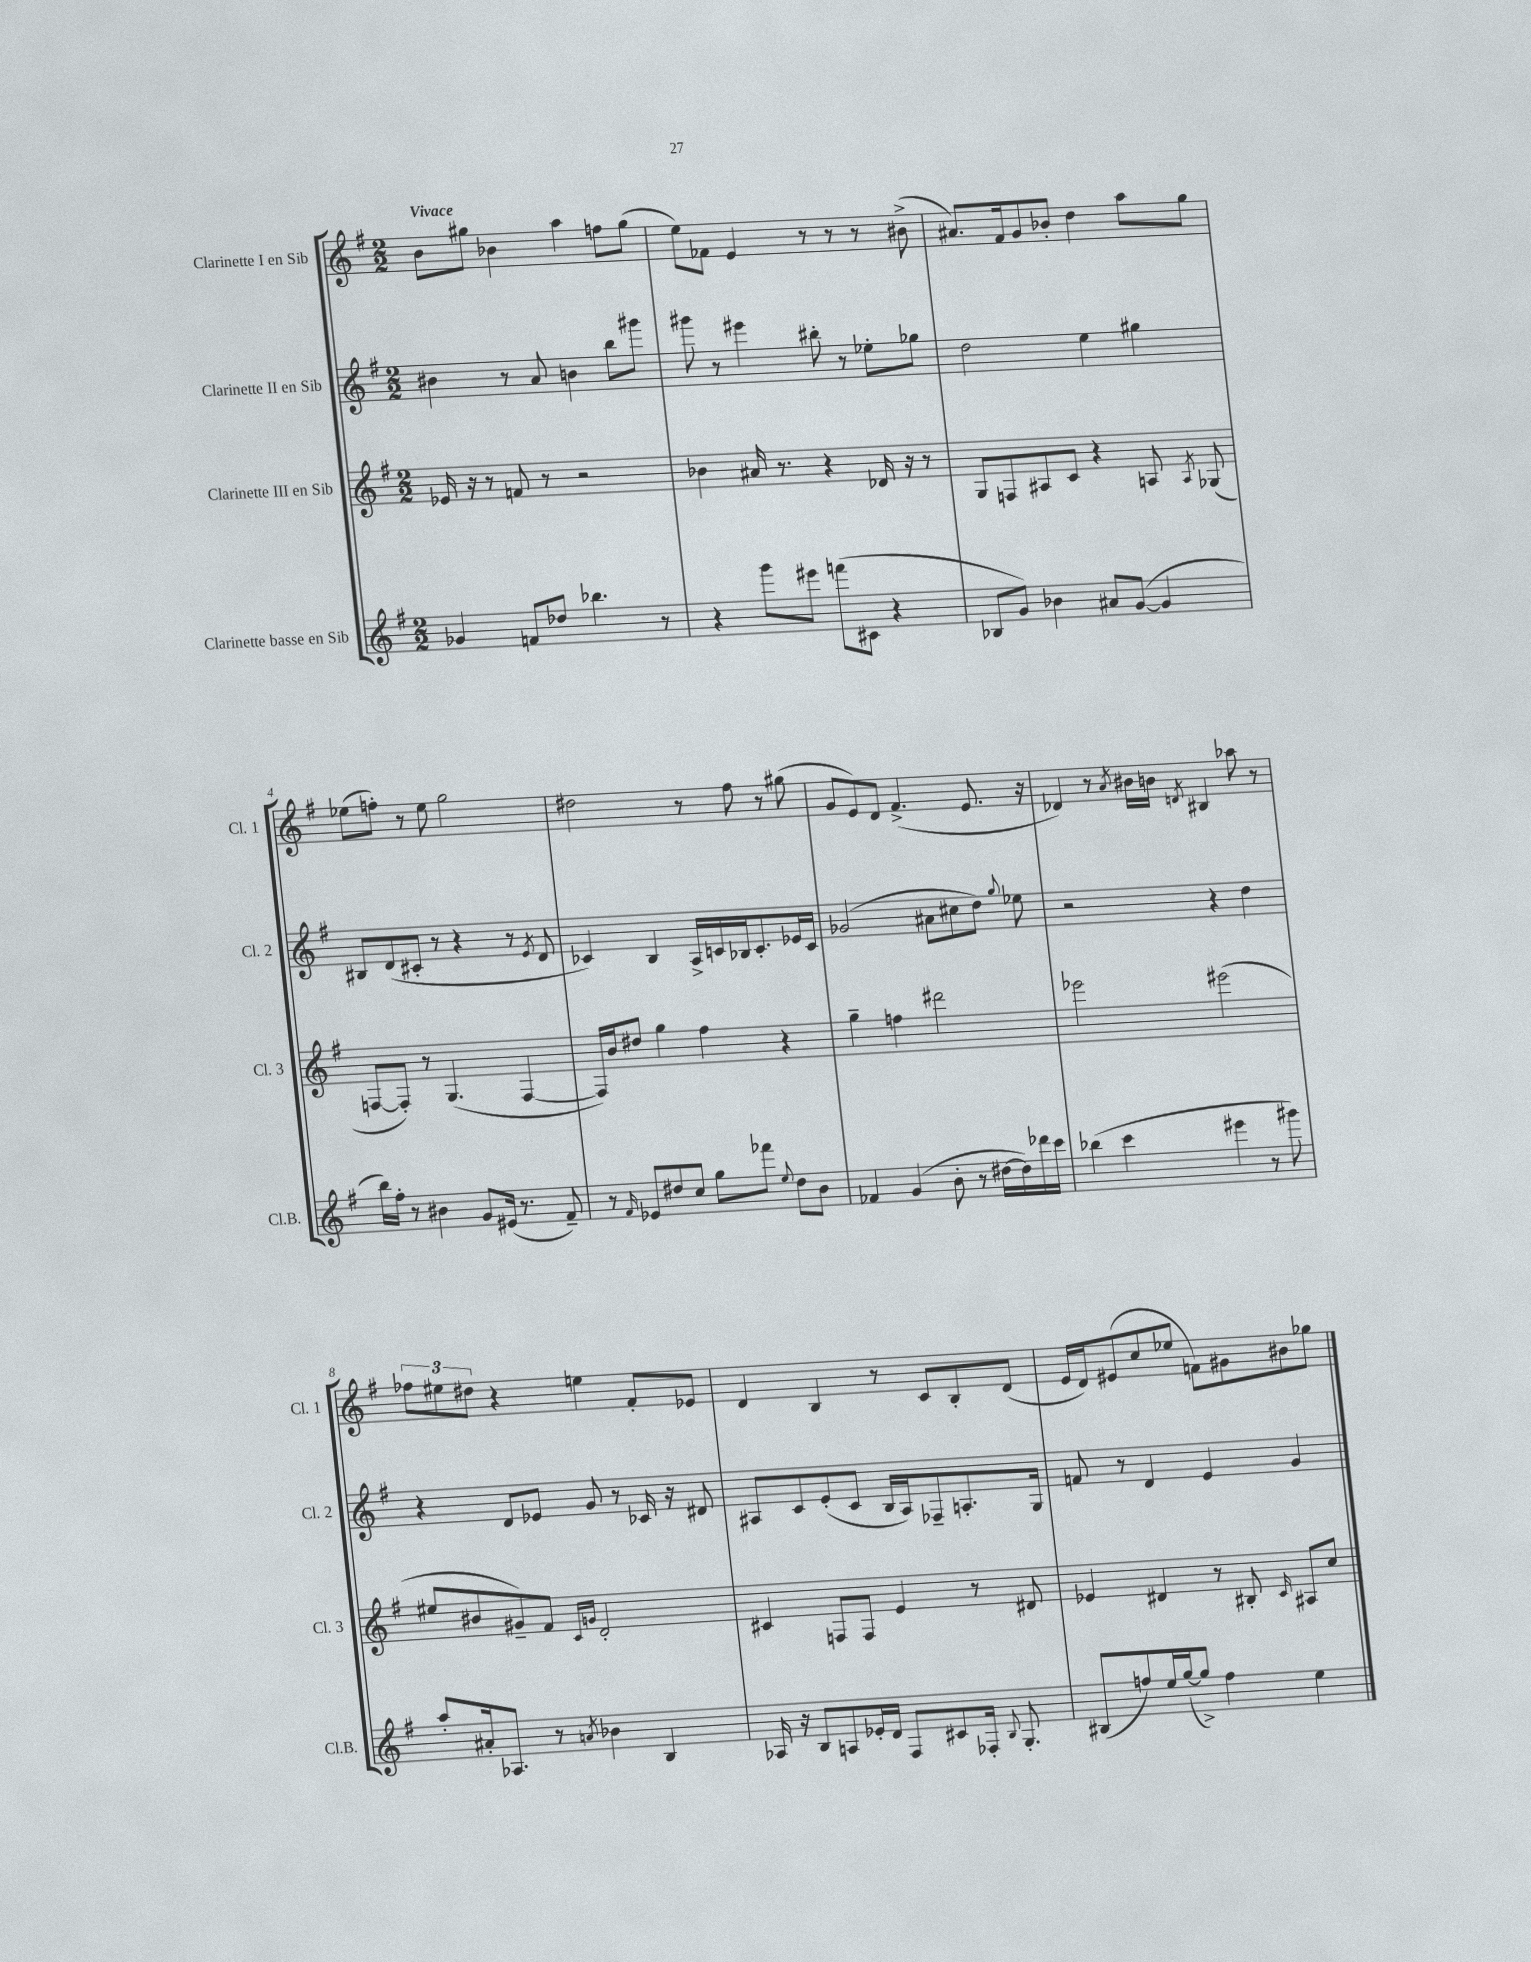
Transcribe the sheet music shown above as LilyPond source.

<<
\new StaffGroup <<
\new Staff = "s0" \with { instrumentName = "Clarinette I en Sib" shortInstrumentName = "Cl. 1" } {
    \clef treble \key g \major \numericTimeSignature \time 2/2 \tempo "Vivace"
    \autoBeamOff b'8[ gis''8] bes'4 a''4 f''8[ gis''8]( |
    e''8[) fes'8] e'4 r8 r8 r8 bis'8->( |
    ais'8.[) fis'16 g'8 bes'8]-. d''4 a''8[ g''8] |
    ees''8[( f''8]-.) r8 ees''8 g''2 |
    dis''2 r8 fis''8 r8 gis''8( |
    g'8[ e'8) d'8] fis'4.->( e'8. r16 |
    des'4) r8 \acciaccatura { a'8 } bis'16[ b'16] \acciaccatura { d'8 } bis4 aes''8 r8 |
    \tuplet 3/2 { fes''8[ eis''8 dis''8] } r4 e''4 fis'8[-. ees'8] |
    d'4 b4 r8 c'8[ b8-. d'8]( |
    e'16[ d'16) eis'8( c''8 ees''8] f'8[) gis'8 bis'8 ges''8] \bar "|." |
}
\new Staff = "s1" \with { instrumentName = "Clarinette II en Sib" shortInstrumentName = "Cl. 2" } {
    \clef treble \key g \major \numericTimeSignature \time 2/2
    \autoBeamOff bis'4 r8 a'8 b'4 b''8[ gis'''8] |
    gis'''8 r8 eis'''4 bis''8-. r8 ees''8[-. ges''8] |
    d''2 e''4 gis''4 |
    bis8[ d'8( cis'8]-. r8 r4 r8 \acciaccatura { e'8 } d'8 |
    ces'4) b4 a16[-> c'16 bes16 c'8.-. ees'16 c'16] |
    ges'2( ais'8[ cis''8 d''8]) \appoggiatura { g''8 } ees''8 |
    r2 r4 d''4 |
    r4 d'8[ ees'8] g'8 r8 ces'16 r16 dis'8 |
    ais8[ c'8 e'8-.( c'8] b16[ ais16) fes8-- a8.-. g16] |
    f'8 r8 d'4 e'4 g'4 \bar "|." |
}
\new Staff = "s2" \with { instrumentName = "Clarinette III en Sib" shortInstrumentName = "Cl. 3" } {
    \clef treble \key g \major \numericTimeSignature \time 2/2
    \autoBeamOff ees'16 r16 r8 f'8 r8 r2 |
    bes'4 ais'16 r8. r4 des'16 r16 r8 |
    g8[ f8 ais8 c'8] r4 a8 \acciaccatura { a8 } ges8( |
    f8[~ f8]-.) r8 g4.( f4~ |
    f16[) b'16 dis''8] g''4 fis''4 r4 |
    g''4-- f''4 dis'''2 |
    ees'''2 eis'''2( |
    eis''8[ bis'8 gis'8--) fis'8] \grace { c'16[ g'16] } d'2-. |
    cis'4 f8[ f8] e'4 r8 dis'8 |
    ees'4 dis'4 r8 bis8-. \grace { c'16 } ais8[ c''8] \bar "|." |
}
\new Staff = "s3" \with { instrumentName = "Clarinette basse en Sib" shortInstrumentName = "Cl.B." } {
    \clef treble \key g \major \numericTimeSignature \time 2/2
    \autoBeamOff ges'4 f'8[ des''8] bes''4. r8 |
    r4 g'''8[ eis'''8] f'''8[( cis'8] r4 |
    bes8[ g'8]) bes'4 ais'8[ g'8]~( g'4 |
    b''16[) fis''16]-. r8 bis'4 g'8[ eis'16]( r8. fis'8--) |
    r8 \grace { fis'16 } ees'8[ dis''8 c''8] g''8[ fes'''8] \appoggiatura { e''8 } dis''8[ b'8] |
    fes'4 g'4( b'8-. r8 dis''16[~ dis''16) des'''16 c'''16] |
    bes''4( c'''4 eis'''4 r8 gis'''8) |
    a''8[-. ais'16-. aes8.] r8 \acciaccatura { a'8 } bes'4 b4 |
    aes16 r16 b8[ a8 ees'16-. d'16] fis8[ cis'8 fes16]-. \appoggiatura { b8 } g8.-. |
    bis8[( f''8) e''16 g''16~( g''8]->) f''4 e''4 \bar "|." |
}
>>
>>
